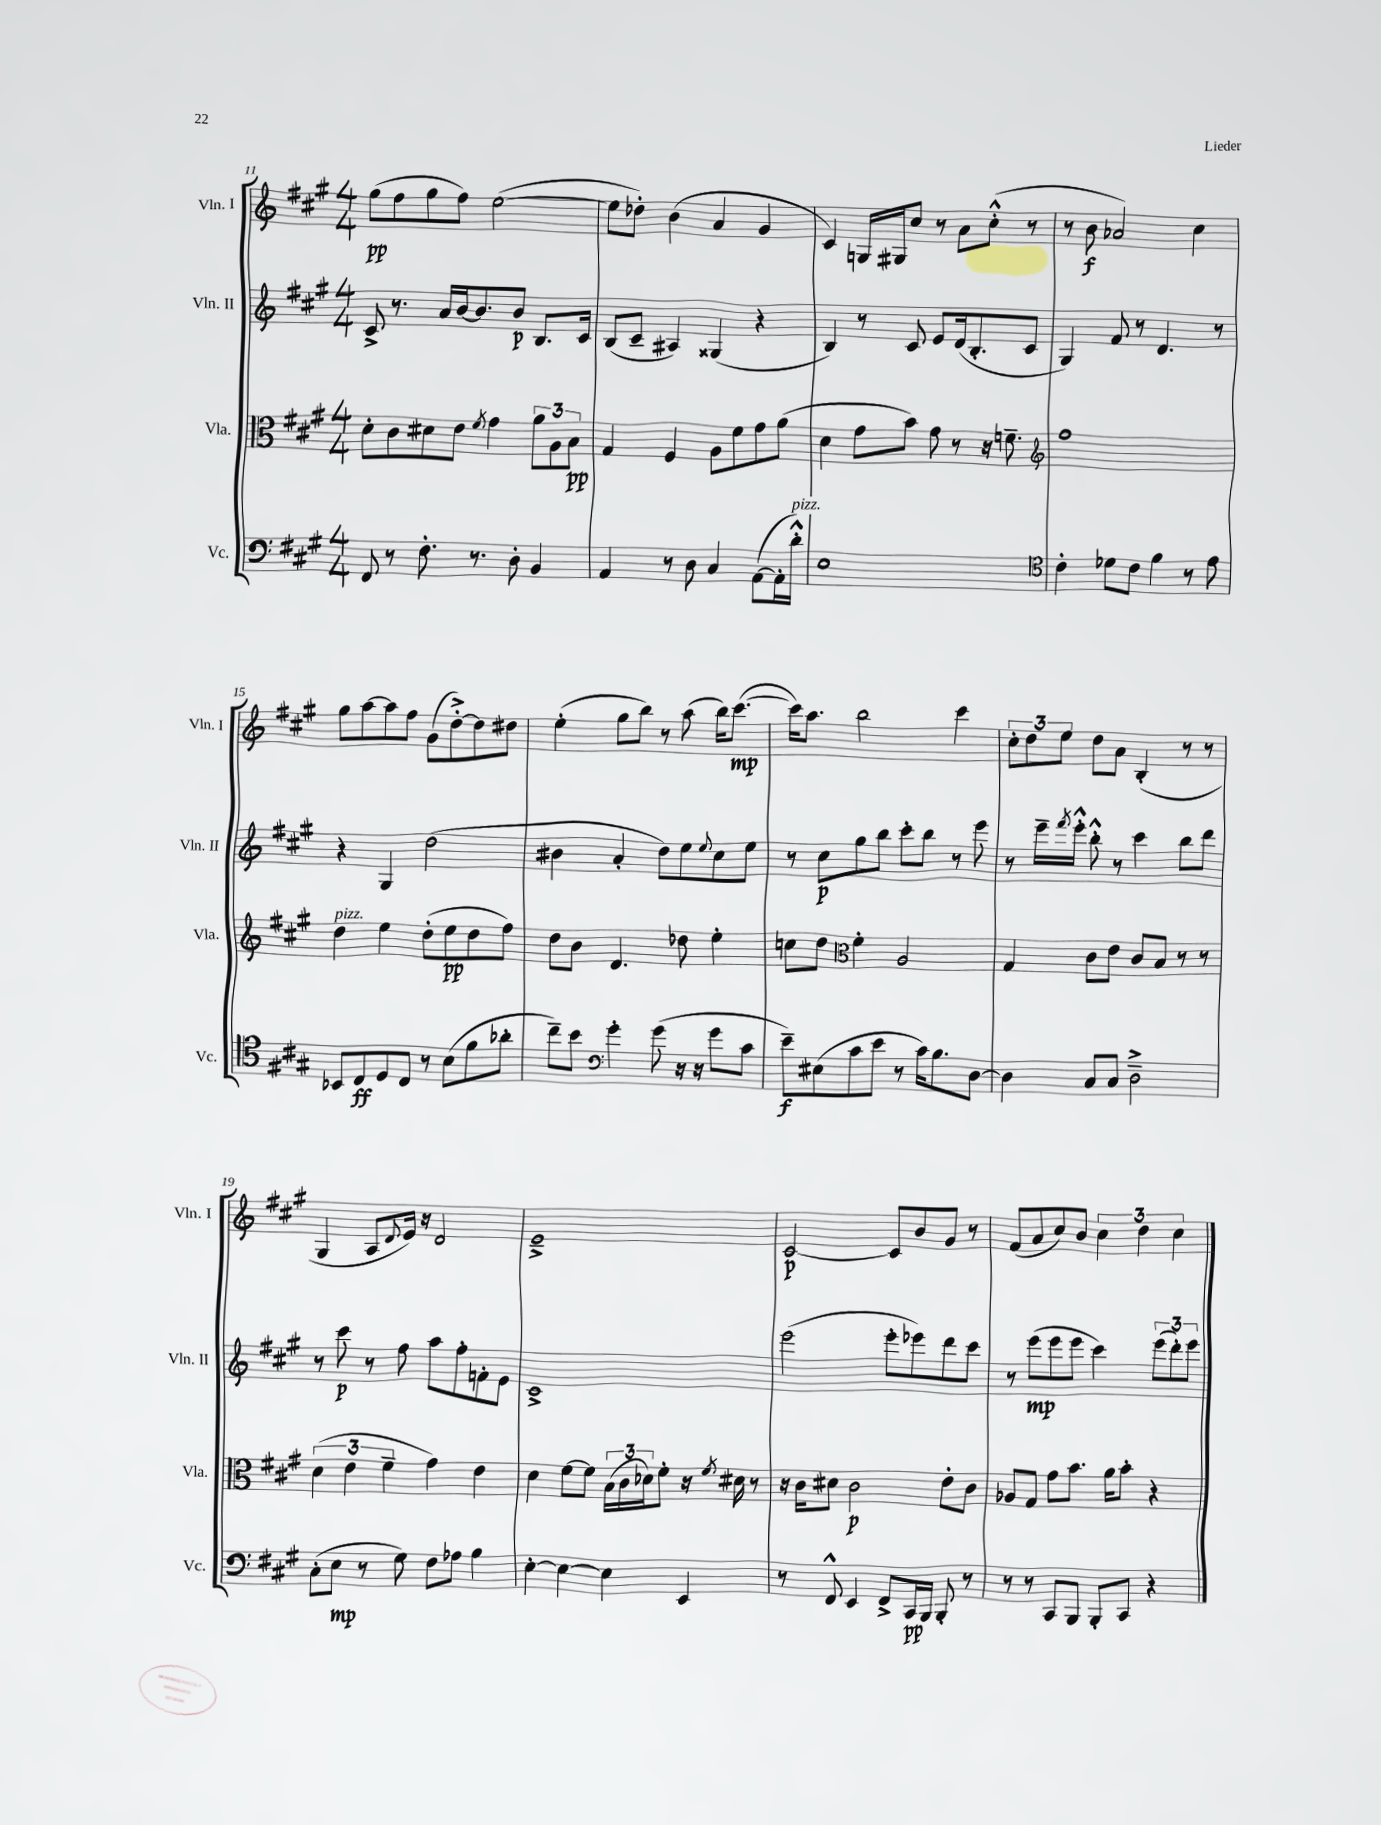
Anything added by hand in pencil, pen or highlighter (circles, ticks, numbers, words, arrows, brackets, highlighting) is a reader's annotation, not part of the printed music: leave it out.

**kern	**dynam	**kern	**dynam	**kern	**dynam	**kern	**dynam
*part4	*part4	*part3	*part3	*part2	*part2	*part1	*part1
*staff4	*staff4	*staff3	*staff3	*staff2	*staff2	*staff1	*staff1
*I"Vc.	*	*I"Vla.	*	*I"Vln. II	*	*I"Vln. I	*
*I'Vc.	*	*I'Vla.	*	*I'Vln. II	*	*I'Vln. I	*
*clefF4	*	*clefC3	*	*clefG2	*	*clefG2	*
*k[f#c#g#]	*	*k[f#c#g#]	*	*k[f#c#g#]	*	*k[f#c#g#]	*
*M4/4	*	*M4/4	*	*M4/4	*	*M4/4	*
=11	=11	=11	=11	=11	=11	=11	=11
8FF#/	.	8d'\L	.	8c#^/	.	(8gg#\L	pp
8r	.	8c#\	.	8.r	.	8ff#\	.
8.F#'\	.	8d#X\	.	.	.	8gg#\	.
.	.	.	.	16a/LL	.	.	.
.	.	8e\J	.	[16b/J	.	8ff#\J)	.
8.r	.	.	.	8.b/]	.	.	.
.	.	8qf#/	.	.	.	.	.
.	.	4g#\	.	.	.	([2ee\	.
8D'\	.	.	.	8b/J	p	.	.
4BB/	.	12a\L	.	8.B/L	.	.	.
.	.	12A\	.	.	.	.	.
.	.	12B\J	pp	.	.	.	.
.	.	.	.	16c#/Jk	.	.	.
=12	=12	=12	=12	=12	=12	=12	=12
4AA/	.	4G#/	.	(8B/L	.	8ee\L]	.
.	.	.	.	8c#~/J	.	8dd-X'\J)	.
8r	.	4F#/	.	4A#X/)	.	(4b\	.
8D\	.	.	.	.	.	.	.
4C#/	.	8A\L	.	(4G##X/	.	4a/	.
.	.	8f#\	.	.	.	.	.
([8AA\L	.	8g#\	.	4r	.	4g#/	.
16AA'\L]	.	(8a\J	.	.	.	.	.
!LO:TX:a:i:t=pizz.	!	!	!	!	!	!	!
16d'^^\JJ)	.	.	.	.	.	.	.
=13	=13	=13	=13	=13	=13	=13	=13
1E	.	4d\	.	4B/)	.	4c#/)	.
.	.	8g#\L	.	8r	.	16Gn/LL	.
.	.	.	.	.	.	16G#X/J	.
.	.	8b\J)	.	8c#/	.	8cc#/J	.
.	.	8g#\	.	8e/L	.	8r	.
.	.	8r	.	(16d/k	.	8a\L	.
.	.	.	.	8.B'/	.	.	.
.	.	16r	.	.	.	(8cc#'^^\J	.
.	.	8.fn~\	.	.	.	.	.
.	.	.	.	8c#/J	.	8r	.
=14	=14	=14	=14	=14	=14	=14	=14
*clefC4	*	*clefG2	*	*	*	*	*
4c#'\	.	1ff#	.	4G#/)	.	8r	.
.	.	.	.	.	.	8b\	f
8d-X\L	.	.	.	8f#/	.	2a-X/)	.
8c#\J	.	.	.	8r	.	.	.
4f#\	.	.	.	4.d/	.	.	.
8r	.	.	.	.	.	4cc#\	.
8e\	.	.	.	8r	.	.	.
!!LO:LB:g=z
=15	=15	=15	=15	=15	=15	=15	=15
!	!	!LO:TX:a:i:t=pizz.	!	!	!	!	!
8BB-X/L	.	4dd\	.	4r	.	8gg#\L	.
8C#/	ff	.	.	.	.	[8aa\	.
8D/	.	4ee\	.	4G#/	.	8aa\]	.
8C#/J	.	.	.	.	.	8ff#\J	.
8r	.	(8dd'\L	.	(2dd\	.	(8g#\L	.
(8B\L	.	8ee\	pp	.	.	[8dd'^\)	.
8f#\	.	8dd\	.	.	.	8dd\]	.
8a-X'\J	.	8ff#\J)	.	.	.	8dd#X\J	.
=16	=16	=16	=16	=16	=16	=16	=16
8cc#~\L)	.	8dd\L	.	4b#X\	.	(4ee'\	.
8b\J	.	8b\J	.	.	.	.	.
*clefF4	*	*	*	*	*	*	*
4g#'\	.	4.d/	.	4a'/	.	8gg#\L	.
.	.	.	.	.	.	8bb\J)	.
(8g#\	.	.	.	8dd\L)	.	8r	.
16r	.	8dd-X\	.	8ee\	.	(8aa\	.
16r	.	.	.	.	.	.	.
.	.	.	.	8qqee/	.	.	.
8g#\L	.	4ee'\	.	8cc#\	.	16bb\KL)	.
.	.	.	.	.	.	([8.ccc#\J	mp
8c#\J	.	.	.	8ee\J	.	.	.
=17	=17	=17	=17	=17	=17	=17	=17
8e~\L)	f	8ccn\L	.	8r	.	16ccc#\KL])	.
.	.	.	.	.	.	8.aa\J	.
(8E#X\	.	8dd\J	.	8cc#\L	p	.	.
*	*	*clefC3	*	*	*	*	*
8c#\	.	4f#'\	.	8gg#\	.	2bb\	.
8e\J	.	.	.	8bb\J	.	.	.
8r	.	2A/	.	8ccc#'\L	.	.	.
16c#\KL)	.	.	.	8bb\J	.	.	.
8.B\	.	.	.	.	.	.	.
.	.	.	.	8r	.	4ccc#\	.
[8D\J	.	.	.	8eee\	.	.	.
=18	=18	=18	=18	=18	=18	=18	=18
4D\]	.	4G#/	.	8r	.	12cc#'\L	.
.	.	.	.	.	.	12dd\	.
.	.	.	.	16eee~\LL	.	.	.
.	.	.	.	.	.	12ee\J	.
.	.	.	.	8qfff#/	.	.	.
.	.	.	.	16eee'^^\JJ	.	.	.
8C#/L	.	8c#\L	.	8bb'^^\	.	8dd\L	.
8C#/J	.	8e\J	.	8r	.	8a\J	.
2D~^\	.	8c#/L	.	4ccc#\	.	(4B'/	.
.	.	8B/J	.	.	.	.	.
.	.	8r	.	8bb\L	.	8r	.
.	.	8r	.	8ddd\J	.	8r	.
!!LO:LB:g=z
=19	=19	=19	=19	=19	=19	=19	=19
(8C#'\L	.	(6d\	.	8r	.	4G#/	.
8E\J	mp	.	.	8ccc#\	p	.	.
.	.	6e\	.	.	.	.	.
8r	.	.	.	8r	.	8A/L	.
.	.	6f#~\	.	.	.	.	.
.	.	.	.	.	.	8qqd/	.
8G#\)	.	.	.	8ff#\	.	16e/Jk)	.
.	.	.	.	.	.	16r	.
8F#\L	.	4g#\)	.	8aa\L	.	2d/	.
8A-X\J	.	.	.	8ff#'\	.	.	.
4B\	.	4e\	.	8fn'\	.	.	.
.	.	.	.	8e\J	.	.	.
=20	=20	=20	=20	=20	=20	=20	=20
[4E'\	.	4d\	.	1c#^	.	1e~^	.
4E\_	.	[8f#\L	.	.	.	.	.
.	.	8f#\J]	.	.	.	.	.
4E\]	.	(24B\LL	.	.	.	.	.
.	.	24c#\	.	.	.	.	.
.	.	24d-X\J)	.	.	.	.	.
.	.	8f#'\J	.	.	.	.	.
4EE/	.	16r	.	.	.	.	.
.	.	8qf#/	.	.	.	.	.
.	.	16d#X\	.	.	.	.	.
.	.	8r	.	.	.	.	.
=21	=21	=21	=21	=21	=21	=21	=21
8r	.	16r	.	(2eee\	.	[2c#/	p
.	.	16c#\KL	.	.	.	.	.
8FF#^^/	.	8d#X\J	.	.	.	.	.
4EE/	.	2c#\	p	.	.	.	.
8FF#^/L	.	.	.	8eee'\L	.	8c#/L]	.
16CC#/L	pp	.	.	8eee-X\)	.	8b/	.
16BBB/JJ	.	.	.	.	.	.	.
8BBB'/	.	8e'\L	.	8ddd\	.	8g#/J	.
8r	.	8c#\J	.	8ccc#\J	.	8r	.
=22	=22	=22	=22	=22	=22	=22	=22
8r	.	8A-X/L	.	8r	.	(8f#/L	.
8r	.	8G#/J	.	(8eee\L	mp	8a/	.
8CC#/L	.	8g#\L	.	8eee\	.	8cc#/)	.
8BBB/J	.	8.b\J	.	8eee\J	.	8b/J	.
8BBB'/L	.	.	.	4ccc#\)	.	6cc#\	.
.	.	16a\KL	.	.	.	.	.
8CC#/J	.	8b'\J	.	.	.	.	.
.	.	.	.	.	.	6dd\	.
4r	.	4r	.	(12eee\L	.	.	.
.	.	.	.	12ddd'\)	.	6cc#\	.
.	.	.	.	12eee\J	.	.	.
==	==	==	==	==	==	==	==
*-	*-	*-	*-	*-	*-	*-	*-
